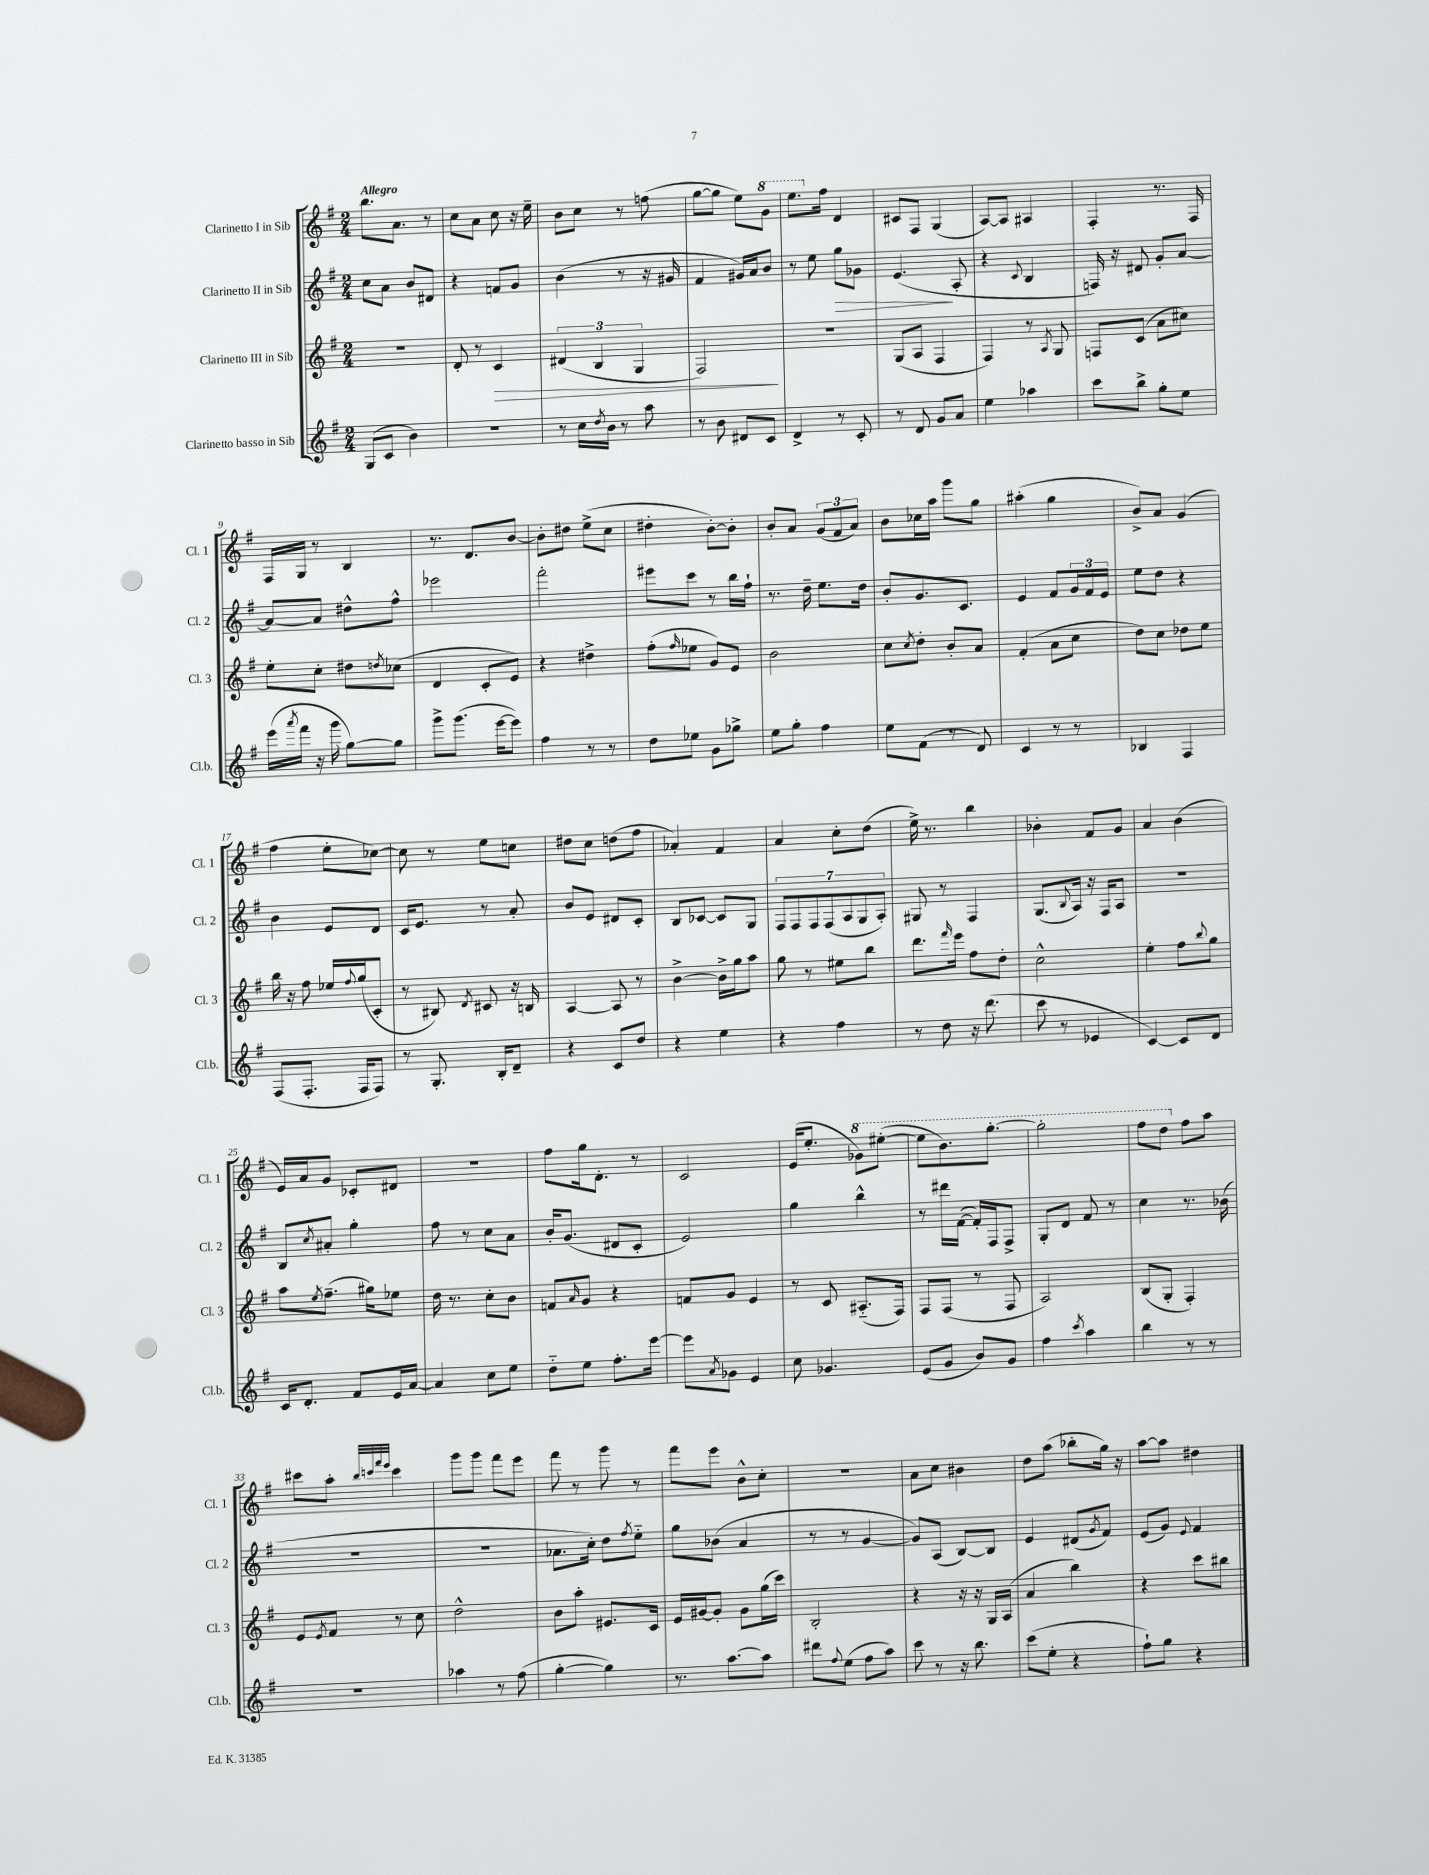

**kern	**kern	**dynam	**kern	**dynam	**kern
*part4	*part3	*part3	*part2	*part2	*part1
*staff4	*staff3	*staff3	*staff2	*staff2	*staff1
*I"Clarinetto basso in Sib	*I"Clarinetto III in Sib	*	*I"Clarinetto II in Sib	*	*I"Clarinetto I in Sib
*I'Cl.b.	*I'Cl. 3	*	*I'Cl. 2	*	*I'Cl. 1
*clefG2	*clefG2	*	*clefG2	*	*clefG2
*k[f#]	*k[f#]	*	*k[f#]	*	*k[f#]
*M2/4	*M2/4	*	*M2/4	*	*M2/4
=1	=1	=1	=1	=1	=1
!	!	!	!	!	!LO:TX:a:B:t=Allegro
(8G/L	2r	.	8cc\L	.	8.bb\L
8c/J	.	.	8a\J	.	.
.	.	.	.	.	8.a\J
4b\)	.	.	8b/L	.	.
.	.	.	8d#X/J	.	8r
=2	=2	=2	=2	=2	=2
2r	8d'/	.	4r	.	8cc\L
.	8r	.	.	.	8a\J
!	!	!LO:HP:b	!	!	!
.	4c/	>	8fn/L	.	8cc\
.	.	.	8g/J	.	16r
.	.	.	.	.	16ee~\
=3	=3	=3	=3	=3	=3
8r	(6d#X/	.	(4b\	.	8b\L
16cc\LL	.	.	.	.	8cc\J
.	6B/	.	.	.	.
8qdd/	.	.	.	.	.
16b\JJ	.	.	.	.	.
8r	.	.	8r	.	8r
.	6G/	.	.	.	.
8aa\	.	.	16r	.	(8ffn\
.	.	.	16g#X/	.	.
=4	=4	=4	=4	=4	=4
8r	2F#/)	.	4f#/	.	[8gg\L
8b\	.	.	.	.	8gg\J]
8d#X/L	.	.	16g#X/LL)	.	8ee\L)
.	.	.	16a/J	.	.
*	*	*	*	*	*8va
8c/J	.	.	8b/J	.	8gg\J
.	.	]	.	.	.
=5	=5	=5	=5	=5	=5
4d^/	2r	.	8r	.	8.eee\L
.	.	.	8ee\	.	.
*	*	*	*	*	*X8va
.	.	.	.	.	16ff#\Jk
!	!	!	!	!LO:HP:b	!
8r	.	.	8gg\L	>	4d/
8c'/	.	.	8g-X\J	.	.
=6	=6	=6	=6	=6	=6
8r	(8G/L	.	(4.e/	.	8c#X/L
8d/	8A/J	.	.	.	8F#/J
8g/L	4F#/	.	.	.	(4G/
8a/J	.	.	8A'/	]	.
=7	=7	=7	=7	=7	=7
4ee\	4F#/)	.	4r	.	[8A/L)
.	.	.	.	.	8A/J]
.	.	.	8qqc/	.	.
4aa-X\	8r	.	4B/	.	4A#X/
.	8qA/	.	.	.	.
.	8G/	.	.	.	.
=8	=8	=8	=8	=8	=8
8ccc\L	8Fn/L	.	16Fn/)	.	4F#'/
.	.	.	16r	.	.
8bb^\J	(8c/J	.	8d#X/	.	.
8gg'\L	8a\L	.	8g'/L	.	8.r
8ee\J	8cc#X\J)	.	[8a/J	.	.
.	.	.	.	.	16F#/
!!LO:LB:g=z
=9	=9	=9	=9	=9	=9
(16eee\LL	8ee'\L	.	8a/L_	.	16F#/LL
8qaaa/	.	.	.	.	.
16fff#\JJ	.	.	.	.	16G/JJ
16r	8cc'\J	.	8a/J]	.	8r
16ggg\	.	.	.	.	.
[8gg\L)	8dd#X\L	.	8dd#X^^\L	.	4B/
.	8qddn/	.	.	.	.
8gg\J]	(8cc-X\J	.	8ff#^^\J	.	.
=10	=10	=10	=10	=10	=10
8ggg^\L	4d/	.	2eee-X\	.	8.r
(8.ggg\J	.	.	.	.	.
.	.	.	.	.	8.d/L
.	8c'/L	.	.	.	.
[16eee\KL	.	.	.	.	.
8eee\J])	8e/J)	.	.	.	[8b/J
=11	=11	=11	=11	=11	=11
4ff#\	4r	.	2fff#'\	.	8b'\L]
.	.	.	.	.	8dd#X\J
8r	4dd#X^\	.	.	.	(8ee^\L
8r	.	.	.	.	8cc\J
=12	=12	=12	=12	=12	=12
8dd\L	(8ff#'\L	.	8eee#X\L	.	4dd#X'\
.	16qqff#/	.	.	.	.
8ee-X\J	8ee-X\J	.	8ccc\J	.	.
8g\L	8g/L)	.	8r	.	[8b'\L)
8gg-X^\J	8e/J	.	16bb\LL	.	8b'\J]
.	.	.	16ff#`\JJ	.	.
=13	=13	=13	=13	=13	=13
8ee\L	2b\	.	8.r	.	8b'/L
8gg'\J	.	.	.	.	8a/J
.	.	.	16dd~\	.	.
4ff#\	.	.	8.ee\L	.	(12g/L
.	.	.	.	.	12f#/
.	.	.	.	.	12a/J)
.	.	.	16dd\Jk	.	.
=14	=14	=14	=14	=14	=14
8ee\L	8cc\L	.	8b'/L	.	8b\L
.	8qcc/	.	.	.	.
(8f#\J	8dd'\J	.	8.g/	.	16cc-X\L
.	.	.	.	.	16aa\JJ
8r	8b'/L	.	.	.	8ggg\L
.	.	.	8.c/J	.	.
8d/)	8a/J	.	.	.	8gg\J
=15	=15	=15	=15	=15	=15
4c/	(4f#'/	.	4e/	.	(4aa#X'\
8r	8a\L	.	8f#/L	.	4gg\
8r	8cc\J	.	24g/L	.	.
.	.	.	24f#/	.	.
.	.	.	24e/JJ	.	.
=16	=16	=16	=16	=16	=16
4B-X/	8dd\L)	.	8ee\L	.	8b^/L)
.	8cc\J	.	8dd\J	.	8a/J
4F#/	8dd-X\L	.	4r	.	(4g/
.	8ee\J	.	.	.	.
!!LO:LB:g=z
=17	=17	=17	=17	=17	=17
(8F#/L	16bb\	.	4b\	.	4ff#\
.	16r	.	.	.	.
8.F#'/J	8ff#\	.	.	.	.
.	16ee-X/LL	.	8e/L	.	8ee'\L
.	8qqff#/	.	.	.	.
16F#/KL	(16gg/J	.	.	.	.
8F#/J)	8c'/J	.	8d/J	.	[8cc-X\J)
=18	=18	=18	=18	=18	=18
8r	8r	.	16c/KL	.	8cc-\]
.	.	.	8.e/J	.	.
8.G'/	8B#X/)	.	.	.	8r
.	8qd/	.	.	.	.
.	8c#X/	.	8r	.	8ee\L
16B'/KL	.	.	.	.	.
8d~/J	16r	.	8a'/	.	8ccn\J
.	16Bn/	.	.	.	.
=19	=19	=19	=19	=19	=19
4r	[4A/	.	8b/L	.	8dd#X\L
.	.	.	8e/J	.	8cc\J
8c/L	8A/]	.	8d#X/L	.	(8ddn\L
8dd/J	8r	.	8c'/J	.	8ff#\J
=20	=20	=20	=20	=20	=20
4r	[4b^\	.	8B/L	.	4a-X'/)
.	.	.	[8c-X/J	.	.
4ee\	16b^\LL]	.	8c-/L]	.	4f#/
.	16gg\J	.	.	.	.
.	8aa\J	.	8G/J	.	.
=21	=21	=21	=21	=21	=21
4r	8gg\	.	14F#/L	.	4a/
.	.	.	14F#/	.	.
.	8r	.	.	.	.
.	.	.	14F#/	.	.
.	.	.	(14F#/	.	.
4ff#\	8ee#X\L	.	.	.	8cc'\L
.	.	.	14A/	.	.
.	.	.	14G/	.	.
.	8bb\J	.	.	.	(8dd\J
.	.	.	14A'/J)	.	.
=22	=22	=22	=22	=22	=22
8r	8.ddd\L	.	8G#X/	.	16ee^\)
.	.	.	.	.	8.r
8dd\	.	.	8r	.	.
.	16qqfff#/	.	.	.	.
.	16eee\Jk	.	.	.	.
16r	8ff#\L	.	4F#/	.	4bb\
(8.ddd\	.	.	.	.	.
.	8dd'\J	.	.	.	.
=23	=23	=23	=23	=23	=23
8ccc\	2cc^^\	.	(8.G/L	.	4b-X'\
8r	.	.	.	.	.
.	.	.	8qqB/	.	.
.	.	.	16A/Jk)	.	.
4e-X/	.	.	16r	.	8f#/L
.	.	.	16F#/KL	.	.
.	.	.	8A/J	.	8g/J
=24	=24	=24	=24	=24	=24
[4c/)	4ee'\	.	2r	.	4a/
8c/L]	8ff#\L	.	.	.	(4b\
.	8qqbb/	.	.	.	.
8d/J	8gg\J	.	.	.	.
!!LO:LB:g=z
=25	=25	=25	=25	=25	=25
16c/KL	8aa\L	.	8B/L	.	16e/LL)
8.d'/J	.	.	.	.	16a/J
.	8qee/	.	8qcc/	.	.
.	(8.ff#~\J	.	8a#X'/J	.	8g/J
8f#/L	.	.	4gg'\	.	8c-X'/L
.	16gg#X\KL)	.	.	.	.
16e/L	8ee-X\J	.	.	.	8d#X/J
[16a/JJ	.	.	.	.	.
=26	=26	=26	=26	=26	=26
4a/]	16dd\	.	8ff#\	.	2r
.	8.r	.	.	.	.
.	.	.	8r	.	.
8cc\L	8cc'\L	.	8cc\L	.	.
8ee\J	8b\J	.	8a\J	.	.
=27	=27	=27	=27	=27	=27
8dd\L	8fn/L	.	16b'/KL	.	8ff#\L
.	.	.	(8.g/J	.	.
.	16qqa/	.	.	.	.
8ee\J	8g/J	.	.	.	16gg\k
.	.	.	.	.	8.d'\J
8.ff#'\L	4r	.	8d#X/L	.	.
.	.	.	8c'/J	.	8r
[16eee\Jk	.	.	.	.	.
=28	=28	=28	=28	=28	=28
8eee\L]	8fn/L	.	2e/)	.	2c/
8qa/	.	.	.	.	.
8g-X\J	8g/J	.	.	.	.
4e/	4e/	.	.	.	.
=29	=29	=29	=29	=29	=29
8cc\	8r	.	4gg\	.	(16e/KL
.	.	.	.	.	8.ee'/J
4.g-X/	8c/	.	.	.	.
*	*	*	*	*	*8va
.	(8.A#X/L	.	4bb^^\	.	8gg-X\L)
.	.	.	.	.	([8eee#X'\J
.	16F#/Jk)	.	.	.	.
=30	=30	=30	=30	=30	=30
(8e/L	8F#/L	.	8r	.	8eee#\L]
8g/J	(8F#/J	.	16ddd#X\LL	.	8.bb\)
.	.	.	([16f#\JJ	.	.
8b/L)	8r	.	16f#'/LL])	.	.
.	.	.	16F#/J	.	[8.ggg'\J
8g/J	8F#/	.	8F#^/J	.	.
=31	=31	=31	=31	=31	=31
4ff#\	2A/)	.	8G'/L	.	2ggg'\]
.	.	.	8d/J	.	.
8qccc/	.	.	.	.	.
4aa\	.	.	8f#/	.	.
.	.	.	8r	.	.
=32	=32	=32	=32	=32	=32
4bb\	(8B/L	.	4cc\	.	8fff#\L
.	8G'/J	.	.	.	8ddd\J
*	*	*	*	*	*X8va
8r	4F#'/)	.	8.r	.	8ff#\L
8r	.	.	.	.	8aa\J
.	.	.	(16b-X\	.	.
!!LO:LB:g=z
=33	=33	=33	=33	=33	=33
2r	8e/L	.	2r	.	8ccc#X\L
.	8qe/	.	.	.	.
.	8f#/J	.	.	.	8aa'\J
.	.	.	.	.	32qqbb/LLL
.	.	.	.	.	32qqcccn/
.	.	.	.	.	32qqfff#/
.	.	.	.	.	32qqeee/JJJ
.	8r	.	.	.	4ccc\
.	8cc\	.	.	.	.
=34	=34	=34	=34	=34	=34
4aa-X\	2dd^^\	.	2r	.	8ggg\L
.	.	.	.	.	8ggg\J
8r	.	.	.	.	8fff#\L
(8ff#\	.	.	.	.	8eee\J
=35	=35	=35	=35	=35	=35
[4gg'\	8b\L	.	8.a-X\L	.	8fff#\
.	8aa'\J	.	.	.	8r
.	.	.	16cc'\Jk)	.	.
4gg\])	8.e#X/L	.	8dd\L	.	8ggg\
.	.	.	8qff#/	.	.
.	.	.	8ee\J	.	8r
.	16c/Jk	.	.	.	.
=36	=36	=36	=36	=36	=36
8.r	16e/LL	.	8gg\L	.	8fff#\L
.	[16g#X/J	.	.	.	.
.	8g#'/J]	.	(8b-X\J	.	8eee\J
[8.aa\L	.	.	.	.	.
.	8g#\L	.	4a/	.	8b^^\L
8aa\J]	(16gg\L	.	.	.	8cc'\J
.	16ccc\JJ)	.	.	.	.
=37	=37	=37	=37	=37	=37
8ddd#X\L	2B'/	.	8r	.	2r
8qqff#/	.	.	.	.	.
(8ee\J	.	.	8r	.	.
8ff#\L	.	.	[4g/	.	.
8aa\J)	.	.	.	.	.
=38	=38	=38	=38	=38	=38
8ccc\	4r	.	8g/L])	.	8a\L
8r	.	.	(8A/J	.	8cc\J
16r	16r	.	[8B/L)	.	4b#X\
8.bb\	16r	.	.	.	.
.	16G/LL	.	8B/J]	.	.
.	(16A/JJ	.	.	.	.
=39	=39	=39	=39	=39	=39
(8ccc\L	4a/	.	4e/	.	8dd\L
8ee'\J	.	.	.	.	(8aa\J
4r	4bb\)	.	(8d#X/L	.	8bb-X'\L
.	.	.	8qg/	.	.
.	.	.	8f#/J)	.	16gg\Jk)
.	.	.	.	.	16r
=40	=40	=40	=40	=40	=40
8ff#`\L)	4r	.	(8e/L	.	[8aa\L
8gg\J	.	.	8g/J)	.	8aa\J]
.	.	.	8qqe/	.	.
4r	8ccc\L	.	4f#/	.	4dd#X\
.	8bb#X\J	.	.	.	.
==	==	==	==	==	==
*-	*-	*-	*-	*-	*-
